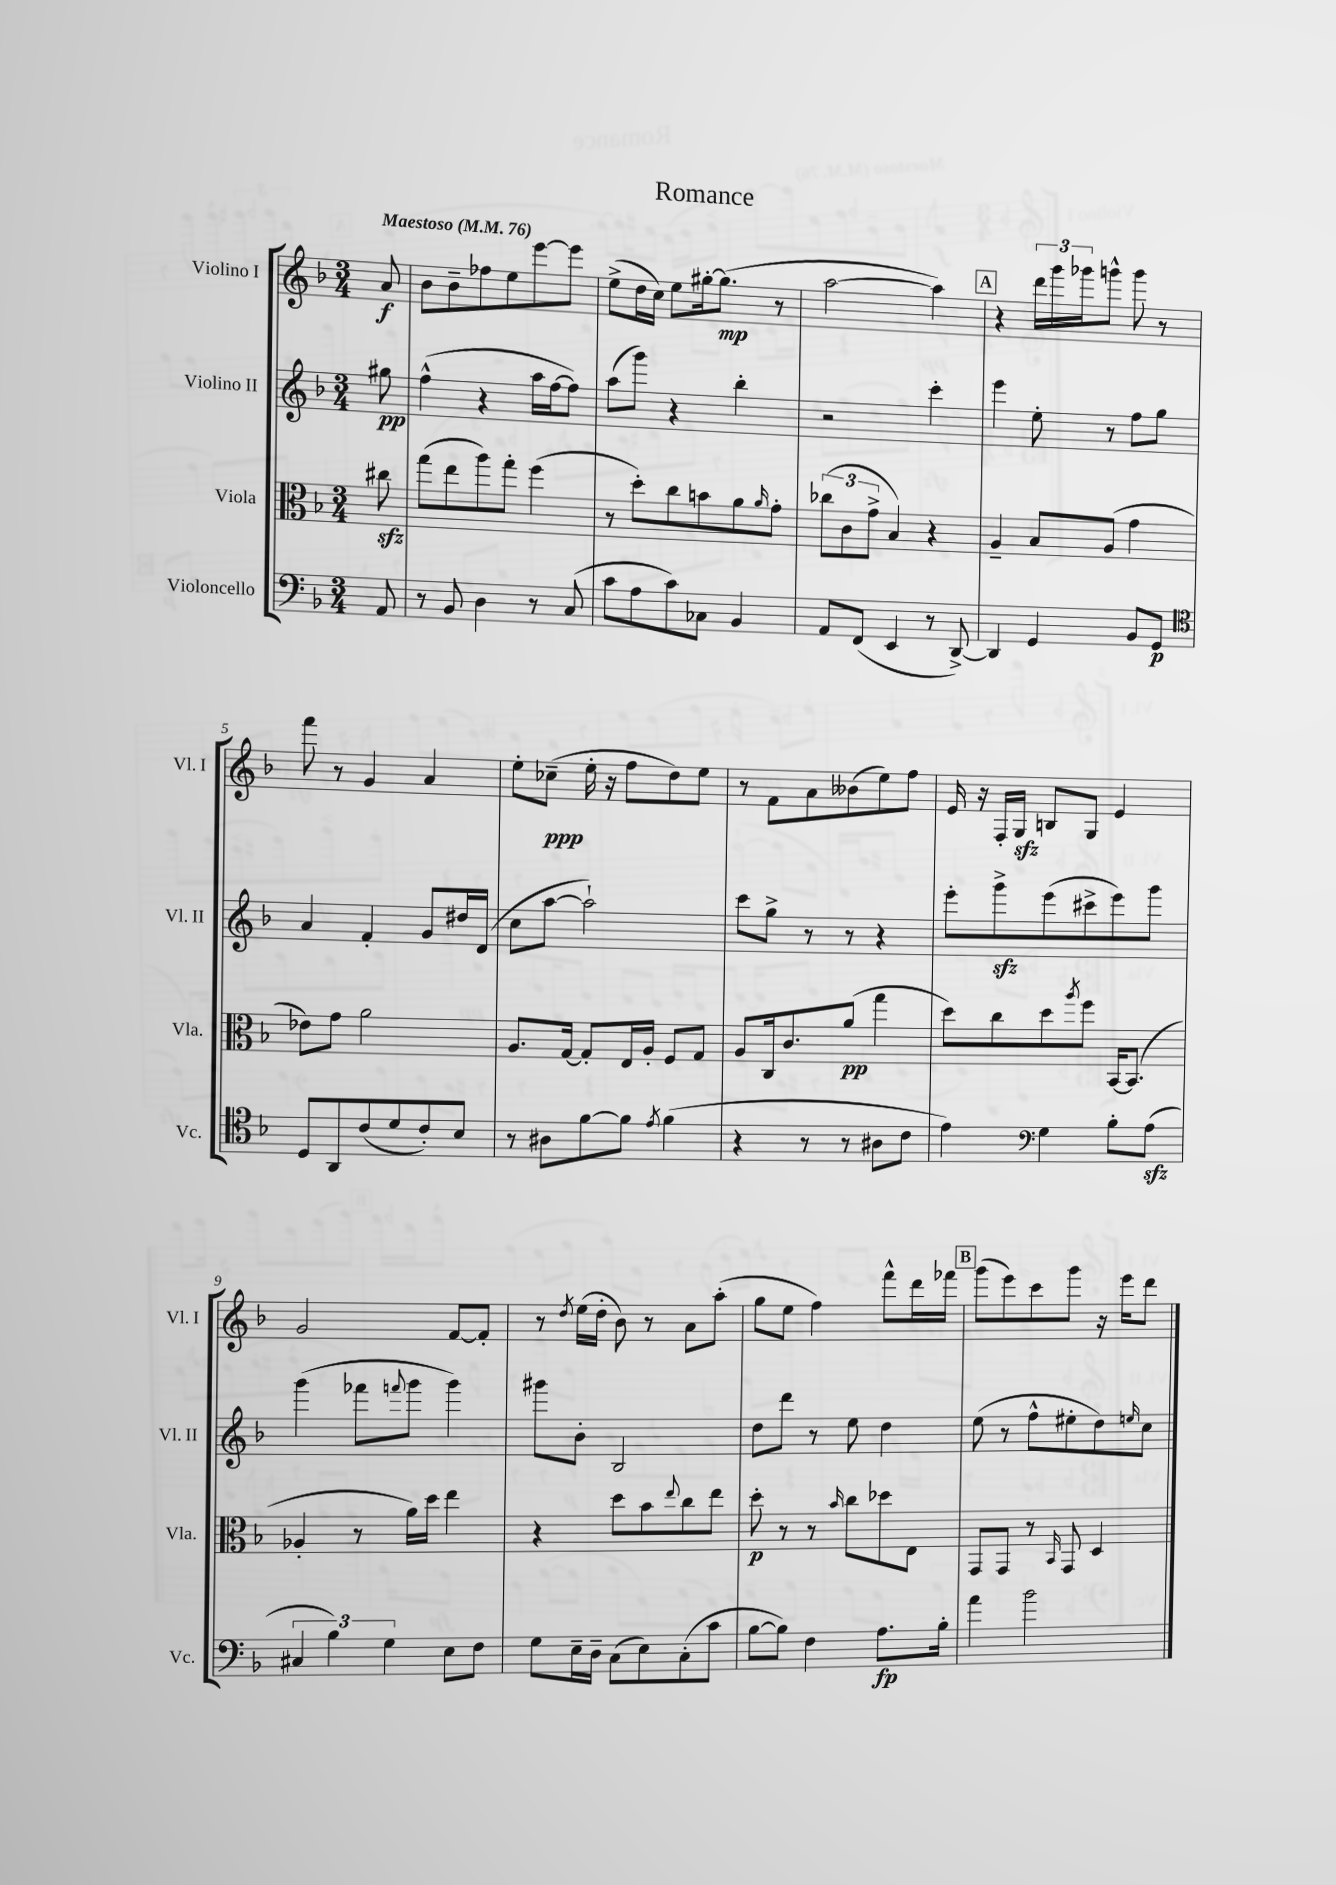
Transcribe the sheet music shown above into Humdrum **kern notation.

**kern	**kern	**kern	**kern
*staff4	*staff3	*staff2	*staff1
*clefF4	*clefC3	*clefG2	*clefG2
*k[b-]	*k[b-]	*k[b-]	*k[b-]
*M3/4	*M3/4	*M3/4	*M3/4
*MM76	*MM76	*MM76	*MM76
8AA	8cc#	8gg#	8a
=	=	=	=
8r	(8gg	(4ff^^	8b-
8BB-	8ee	.	8b-~
4D	8aa)	4r	8ff-
.	8gg'	.	8ee
8r	(4ff	16aa	[8eee
.	.	[16ff	.
(8C	.	8ff])	8eee]
=	=	=	=
8c	8r	(8aa	(8ee^
8A	8dd')	8ggg)	16dd
.	.	.	16cc)
8c)	8cc	4r	8ee
8C-	8b	.	[16gg#'
.	.	.	(8.gg#]
4BB-	8a	4bb-'	.
.	16qqa	.	.
.	8g'	.	8r
=	=	=	=
8AA	(12cc-	2r	[2aa
.	12c	.	.
(8FF	.	.	.
.	12g^	.	.
4EE	4B-)	.	.
8r	4r	4ccc'	4aa])
[8DD^)	.	.	.
=	=	=	=
4DD]	4A~	4eee	4r
4GG	8B-	8ee'	24ddd
.	.	.	24ggg
.	.	.	24ggg-
.	(8A	8r	8ggg^^
8BB-	4g	8ff	8ggg
8GG	.	8gg	8r
=	=	=	=
*clefC4	*	*	*
8D	8e-)	4a	8fff
8AA	8g	.	8r
(8c	2a	4f'	4g
8d	.	.	.
8c')	.	8g	4a
8B-	.	16dd#	.
.	.	(16d	.
=	=	=	=
8r	8.A	8cc	8ee'
8A#	.	[8aa	(8cc-~
.	[16G	.	.
[8f	8G']	2aa`])	16ee'
.	.	.	16r
8f]	16E	.	8ff
.	16A'	.	.
8qe	.	.	.
(4f	8F	.	8dd)
.	8G	.	8ee
=	=	=	=
4r	8A	8ccc	8r
.	16C	8gg^	8f
.	8.c	.	.
8r	.	8r	8a
8r	(8a	8r	(8b--
8A#	4gg	4r	8ee)
8c	.	.	8ff
=	=	=	=
4e)	8dd)	8eee'	16e
.	.	.	16r
.	8cc	8ggg^	16F'
.	.	.	16G
*clefF4	*	*	*
4G	8dd	(8eee	8B
.	8qaa	.	.
.	8ff	8ccc#^	8G
8B-'	[16BB-	8eee)	4e
.	(8.BB-]	.	.
(8A	.	8ggg	.
=	=	=	=
6C#	4A-'	(4ggg	2g
6B-)	.	.	.
.	8r	8fff-	.
6G	.	.	.
.	.	8qqfff	.
.	16a)	8ggg	.
.	16dd	.	.
8E	4ee	4ggg)	[8f
8F	.	.	8f']
=	=	=	=
8G	4r	8ggg#	8r
.	.	.	8qdd
16E~	.	8b-'	(16ee
16D~	.	.	16dd'
(8C	8dd	2B-	8b-)
8E)	8b-	.	8r
.	8qqee	.	.
(8C'	8cc	.	8a
8c	8ee	.	(8aa'
=	=	=	=
[8B-	8dd'	8dd	8gg
8B-])	8r	8ddd	8ee
4F	8r	8r	4ff)
.	16qqb-	.	.
.	8cc	8ee	.
8.A	8dd-	4dd	8fff^^
.	8E	.	16ddd
16B-'	.	.	16fff-
=	=	=	=
4a	8GG	(8ee	(8ggg
.	8GG	8r	8eee)
2b-	8r	8ff^^	8ccc
.	16qqBB-	.	.
.	8GG	8ee#'	8ggg
.	4D	8dd)	16r
.	.	.	16eee
.	.	16qqee	.
.	.	8cc	8ddd
==	==	==	==
*-	*-	*-	*-
